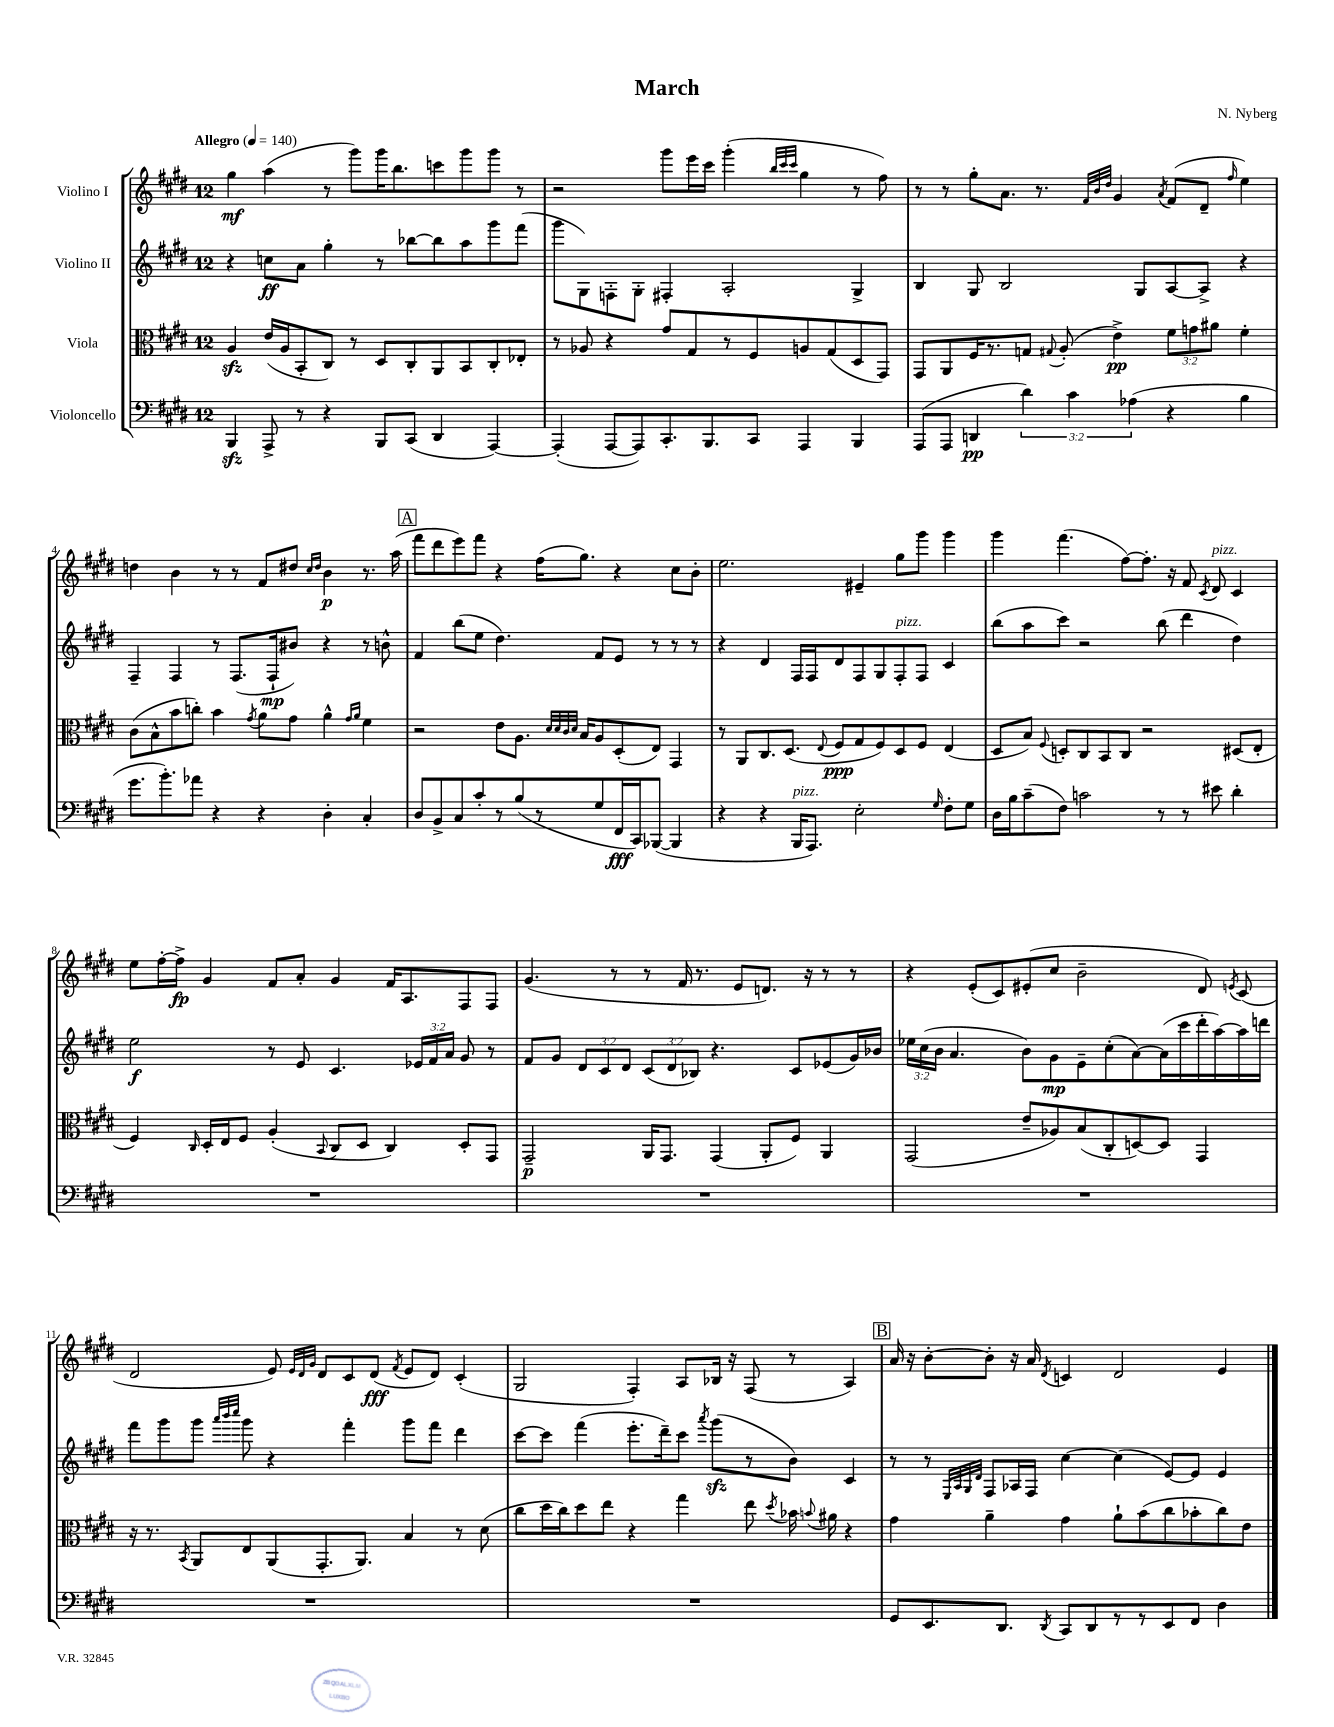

**kern	**kern	**kern	**kern
*staff4	*staff3	*staff2	*staff1
*clefF4	*clefC3	*clefG2	*clefG2
*k[f#c#g#d#]	*k[f#c#g#d#]	*k[f#c#g#d#]	*k[f#c#g#d#]
*M12/8	*M12/8	*M12/8	*M12/8
*MM140	*MM140	*MM140	*MM140
4BBB/	4A/	4r	4gg#\
8AAA^/	(16e/LL	8cc\L	(4aa\
.	16A/J	.	.
8r	8BB'/	8a\J	.
4r	8C#/J)	4gg#'\	8r
.	8r	.	8ggg#\L)
8BBB/L	8D#/L	8r	16ggg#\K
.	.	.	8.bb\
(8CC#/J	8C#'/	[8bb-\L	.
4DD#/	8AA/	8bb-\]	8ccc\
.	8BB/	8aa\	8ggg#\
[4AAA/)	8C#'/	8ggg#\	8ggg#\J
.	8E-'/J	(8fff#\J	8r
=	=	=	=
(4AAA'/]	8r	8ggg#\L	2r
.	8A-/	8G#\)	.
[8AAA/L	4r	8F'\	.
8AAA/])	.	8G#'\J	.
8.CC#'/	8g#/L	4F#'/	8ggg#\L
.	8G#/	.	16eee\L
8.BBB/	.	.	16ccc#\JJ
.	8r	2A'/	(4ggg#'\
8CC#/J	8F#/	.	.
.	.	.	32qqbb/LLL
.	.	.	32qqccc#/
.	.	.	32qqccc#/JJJ
4AAA/	8A/	.	4gg#\
.	(8G#/	.	.
4BBB/	8D#/	4G#^/	8r
.	8GG#/J)	.	8ff#\)
=	=	=	=
(8AAA/L	8GG#/L	4B/	8r
8AAA/J	8AA/	.	8r
4DD/	16F#/K	8G#/	8gg#'\L
.	8.r	.	.
.	.	2B/	8.a\J
6d#\)	8G/J	.	.
.	.	.	8.r
.	8qqG#/	.	.
.	(8A'/	.	.
6c#\	.	.	.
.	.	.	32qqf#/LLL
.	.	.	32qqb/
.	.	.	32qqdd#/JJJ
.	4e^\)	.	4g#/
(6A-\	.	.	.
.	.	8G#/L	.
.	.	.	8qa/
4r	12f#\L	[8A/	(8f#/L
.	12g\	.	.
.	.	8A^/]J	8d#~/J
.	12a#\J	.	.
.	.	.	16qqff#/
4B\	4f#'\	4r	4ee\)
=	=	=	=
8.g#\L	(8c#\L	4F#~/	4dd\
.	8B^^\	.	.
8.b'\)	.	.	.
.	8b\	4F#/	4b\
8a-\J	8cc'\J)	.	.
4r	4b\	8r	8r
.	.	(8.F#/L	8r
.	8qg#/	.	.
4r	8a\L	.	8f#/L
.	.	16F#`/k	.
.	8g#\J	8b#/J)	8dd#/J
.	.	.	16qqcc#/LL
.	.	.	16qqdd#/JJ
4D#'\	4a^^\	4r	4b\
.	16qqg#/LL	.	.
.	16qqa/JJ	.	.
4C#'/	4f#\	8r	8.r
.	.	8b^^\	.
.	.	.	(16aa\
=	=	=	=
8D#/L	2r	4f#/	8fff#\L
8BB^/	.	.	8ddd#\
8C#/	.	(8bb\L	8eee\)
8c#'/	.	8ee\J	8fff#\J
8r	8e\L	4.dd#\)	4r
(8B/	8.A\J	.	.
8r	.	.	(16ff#\LK
.	32qqd#/LLL	.	.
.	32qqd#/	.	.
.	32qqc#/	.	.
.	32qqd#/JJJ	.	.
.	16B/LK	.	8.gg#\J)
8G#/	8A/	8f#/L	.
16FF#/L	(8D#'/	8e/J	4r
16CC#/J)	.	.	.
([8BBB-/J	8E/J)	8r	.
4BBB-/]	4GG#/	8r	8cc#\L
.	.	8r	8b'\J
=	=	=	=
4r	8r	4r	2.ee\
.	8AA/L	.	.
4r	8.C#/	4d#/	.
.	(8.D#/J	.	.
16BBB/LK	.	16F#/LL	.
8.AAA/J)	.	16F#/J	.
.	8qqE/	.	.
.	8F#/L	8d#/	.
2E'\	8G#/	8F#/	4e#~/
.	8F#/)	8G#/	.
.	8D#/	8F#'/	8gg#\L
.	8F#/J	8F#/J	8ggg#\J
16qqG#/	.	.	.
8F#'\L	(4E/	4c#/	4ggg#\
8G#\J	.	.	.
=	=	=	=
16D#\LL	8D#/L	(8bb\L	4ggg#\
16B\J	.	.	.
(8c#~\	8B/J)	8aa\	.
.	8qqF#/	.	.
8F#\J)	8D'/L	8ccc#\J)	(4.fff#\
2c\	8C#/	2r	.
.	8BB/	.	.
.	8C#/J	.	[8ff#\L)
.	2r	.	8.ff#'\]J
8r	.	(8bb\	.
.	.	.	16r
8r	.	4ddd#\	8f#/
.	.	.	8qc#/
8e#\	.	.	8d#/
4d#'\	(8D#/L	4dd#\)	4c#/
.	8E'/J	.	.
=	=	=	=
1.r	4F#/)	2ee\	8ee\L
.	.	.	[16ff#'\L
.	.	.	16ff#^\]JJ
.	16qqC#/	.	.
.	16D#'/LL	.	4g#/
.	16E/J	.	.
.	8F#/J	.	.
.	(4A'/	8r	8f#/L
.	.	8e/	8a'/J
.	8qqBB/	.	.
.	8C#/L	4.c#/	4g#/
.	8D#/J	.	.
.	4C#/)	.	16f#/LK
.	.	.	8.A/
.	.	24e-/LL	.
.	.	24f#/	.
.	.	24a/JJ	.
.	8D#'/L	8g#/	8F#/
.	8GG#/J	8r	8F#/J
=	=	=	=
1.r	2GG#~/	8f#/L	(4.g#/
.	.	8g#/J	.
.	.	12d#/L	.
.	.	12c#/	.
.	.	.	8r
.	.	12d#/J	.
.	16AA/LK	(12c#/L	8r
.	8.GG#/J	.	.
.	.	12d#/	.
.	.	.	16f#/
.	.	12B-/J)	.
.	.	.	8.r
.	(4GG#/	4.r	.
.	.	.	8e/L
.	8AA'/L	.	8.d/J)
.	8F#/J)	8c#/L	.
.	.	.	16r
.	4AA/	(8e-/	8r
.	.	16g#/L)	8r
.	.	16b-/JJ	.
=	=	=	=
1.r	(2GG#/	24ee-\LL	4r
.	.	(24cc#\	.
.	.	24b\JJ	.
.	.	4.a/	.
.	.	.	(8e'/L
.	.	.	8c#/)
.	8e~/L	8b\L)	(8e#'/
.	8A-/)	8g#\	8cc#/J
.	(8B/	8e~\	2b~\
.	8C#'/	(8cc#'\	.
.	[8D/)	[8a\)	.
.	8D/]J	(16a\]L	.
.	.	16ccc#\	.
.	4GG#/	16ddd#'\	8d#/)
.	.	[16aa\)	.
.	.	.	8qe/
.	.	16aa\]	(8c#/
.	.	16ddd\JJ	.
=	=	=	=
1.r	16r	8fff#\L	2d#/
.	8.r	.	.
.	.	8ggg#\	.
.	8qBB/	.	.
.	8AA/L	8ggg#\J	.
.	.	32qqaaa/LLL	.
.	.	32qqbbb/	.
.	.	32qqcccc#/JJJ	.
.	8E/	8ggg#\	.
.	(8AA/	4r	8e/)
.	.	.	32qqe/LLL
.	.	.	32qqd#/
.	.	.	32qqg#/JJJ
.	8.GG#'/	.	8d#/L
.	.	4fff#'\	8c#/
.	8.AA/J)	.	.
.	.	.	(8d#/J
.	.	.	8qf#/
.	4B/	8ggg#\L	8e/L
.	.	8fff#\J	8d#/J)
.	8r	4ddd#\	(4c#'/
.	(8d#\	.	.
=	=	=	=
1.r	8cc#\L	[8ccc#\L	2G#/
.	16dd#\L	8ccc#\]J	.
.	16cc#\J)	.	.
.	8dd#\	(4fff#\	.
.	8ee\J	.	.
.	4r	8.eee'\L	4F#'/)
.	.	16ddd#~\k)	.
.	4gg#\	8ccc#\J	8A/L
.	.	8qaaa/	.
.	.	(8ggg#\L	16B-/Jk
.	.	.	16r
.	8ee\	8r	(8F#/
.	8qdd#/	.	.
.	16b-\	8b\J)	8r
.	8qqb/	.	.
.	16a#\	.	.
.	4r	4c#/	4A/)
=	=	=	=
8GG#/L	4g#\	8r	16a/
.	.	.	16r
8.EE/	.	8r	[8b'\L
.	.	32qqE/LLL	.
.	.	32qqA/	.
.	.	32qqG#/	.
.	.	32qqd#/JJJ	.
.	4a~\	8F#/L	8b'\]J
8.DD#/J	.	.	.
.	.	16A-/L	16r
.	.	16F#/JJ	16a/
8qDD#/	.	.	8qd#/
8CC#/L	4g#\	[4cc#\	4c/
8DD#/	.	.	.
8r	8a`\L	(4cc#\]	2d#/
8r	(8b\	.	.
8EE/	8cc#\	[8e/L)	.
8FF#/J	8b-'\	8e/]J	.
4D#\	8cc#\)	4e/	4e/
.	8e\J	.	.
==	==	==	==
*-	*-	*-	*-
